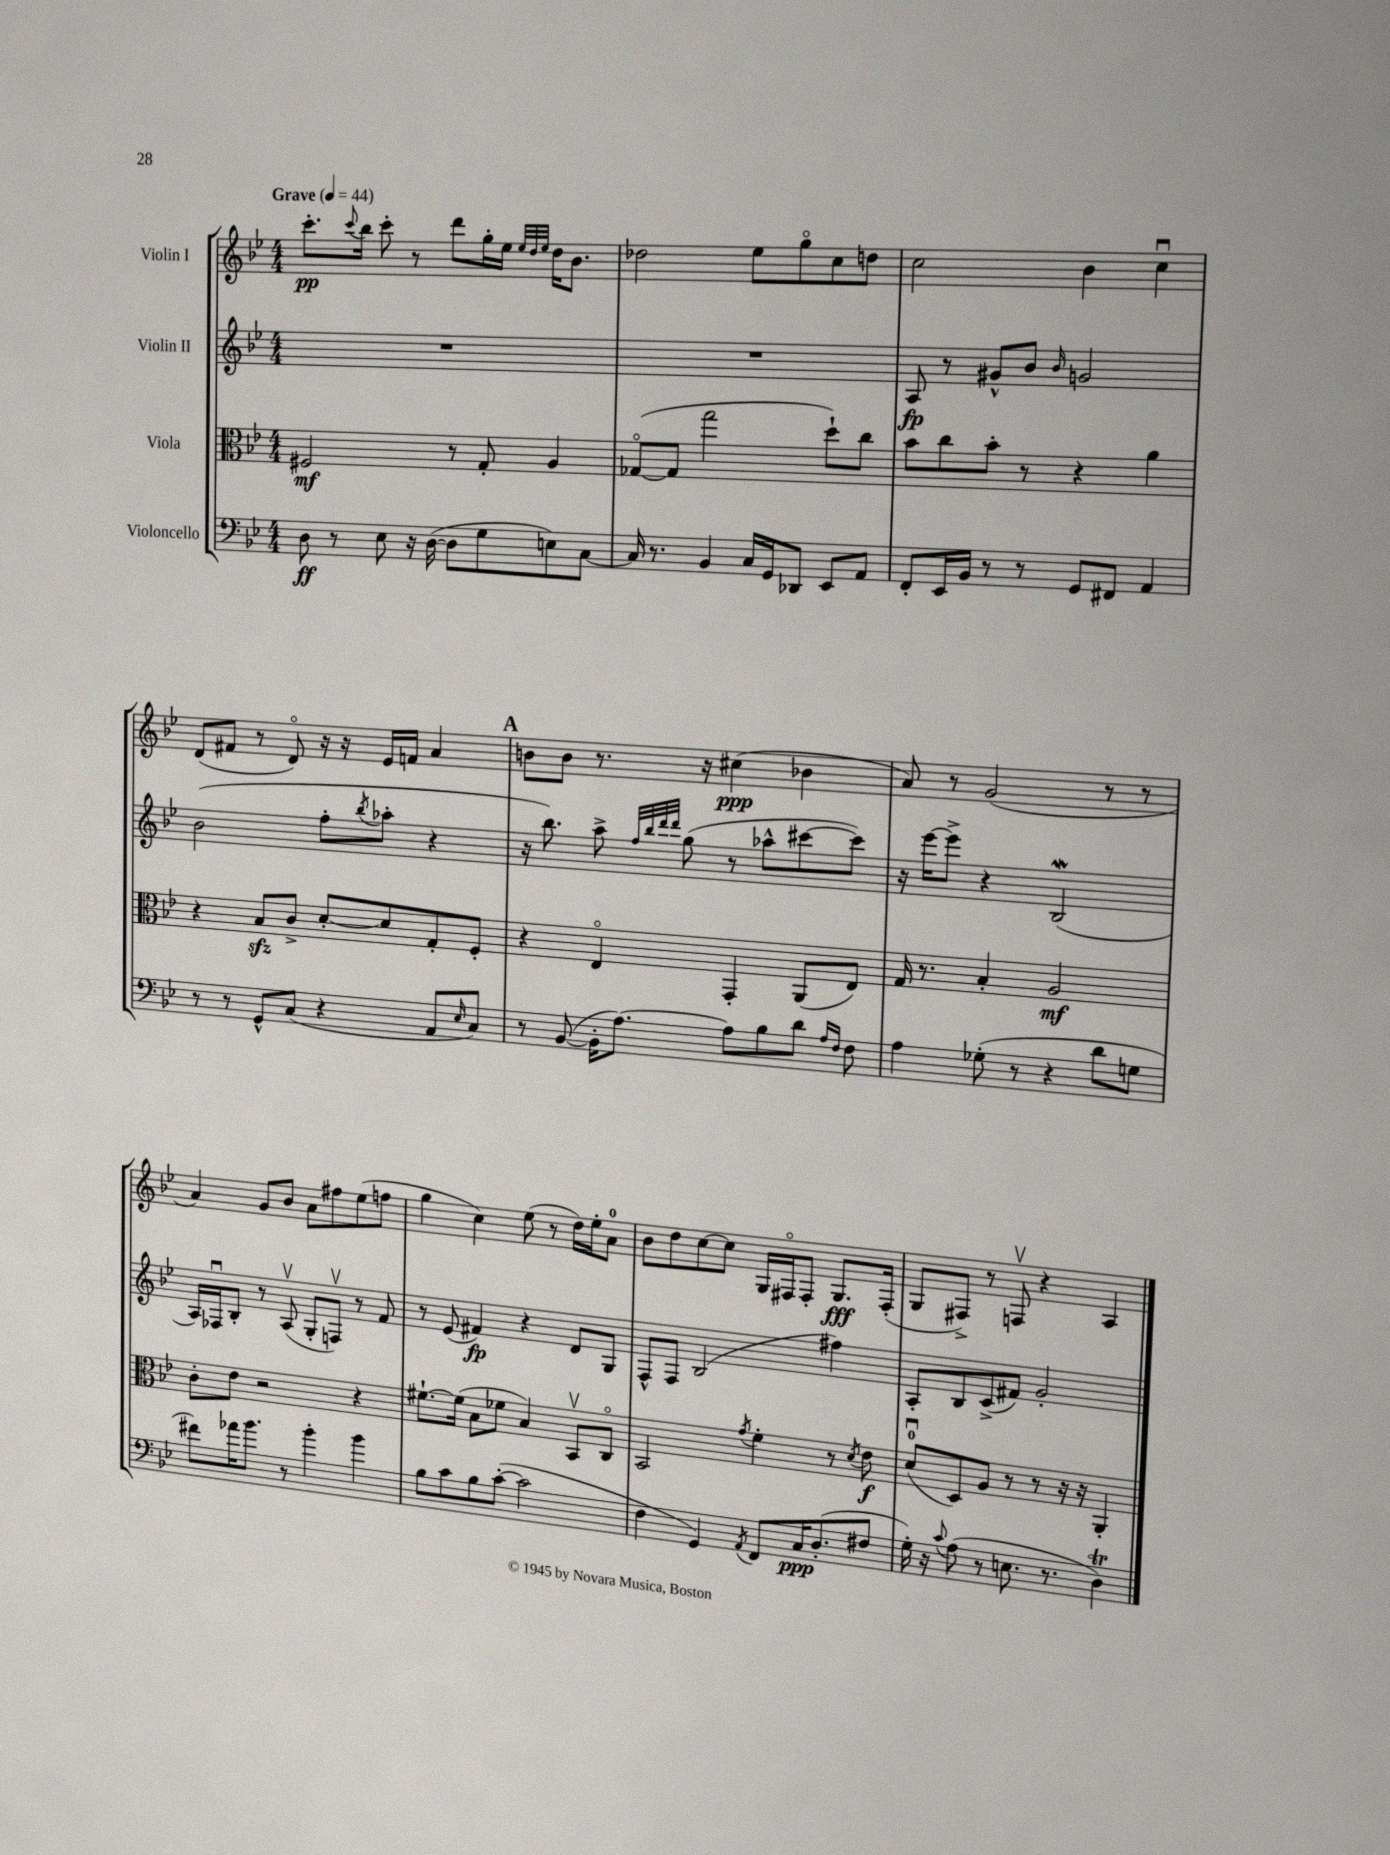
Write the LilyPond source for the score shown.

<<
\new StaffGroup <<
\new Staff = "s0" \with { instrumentName = "Violin I" } {
    \clef treble \key bes \major \numericTimeSignature \time 4/4 \tempo "Grave" 4 = 44
    c'''8.-.\pp \appoggiatura { c'''8 } bes''16 c'''8-. r8 d'''8 g''16-. ees''16 \grace { ees''32 d''32 ees''32 } d''16 bes'8. |
    des''2 ees''8 g''8\flageolet c''8 d''8 |
    c''2 bes'4 c''4\downbow |
    d'8( fis'8 r8 d'8\flageolet) r16 r16 ees'16 f'16 a'4 |
    \mark \markup { \bold "A" } b'8 b'8 r8. r16 cis''4\ppp( bes'4 |
    a'8) r8 g'2( r8 r8 |
    a'4) g'8 bes'8 a'8 fis''8 ees''8( f''8 |
    g''4 c''4) ees''8( r8 d''16) ees''16-. a'8-0 |
    bes'8 d''8 c''8~ c''8 g16 fis16\flageolet fis8-. g8.\fff fis16-.( |
    g8 fis8->) r8 f8\upbow r4 a4 \bar "|." |
}
\new Staff = "s1" \with { instrumentName = "Violin II" } {
    \clef treble \key bes \major \numericTimeSignature \time 4/4
    R1 |
    R1 |
    a8\fp r8 gis'8-^ bes'8 \grace { bes'16 } g'2 |
    bes'2( f''8-. \acciaccatura { bes''8 } aes''8-. r4 |
    \mark \markup { \bold "A" } r16 bes''8.) a''8-> \grace { f''32 bes''32 d'''32 d'''32 } g''8( r8 aes''8-^ cis'''8~ cis'''8) |
    r16 ees'''16~ ees'''8-> r4 bes2\mordent( |
    a16) fes16\downbow bes8-. r8 a8\upbow( g8-. f8\upbow) r8 f'8 |
    r8 ees'8( fis'4\fp) r4 d'8 g8 |
    f8-^ f8 bes2( fis''4) |
    a8-. bes8 c'8->( fis'8) g'2-. \bar "|." |
}
\new Staff = "s2" \with { instrumentName = "Viola" } {
    \clef alto \key bes \major \numericTimeSignature \time 4/4
    fis2\mf r8 g8-. a4 |
    ges8~\flageolet( ges8 g''2 d''8-!) c''8 |
    bes'8 c''8 bes'8-. r8 r4 a'4 |
    r4 bes8\sfz c'8-> d'8~-. d'8 g8-. f8-. |
    \mark \markup { \bold "A" } r4 ees4\flageolet g,4-. a,8( ees8) |
    g16 r8. bes4-. a2\mf |
    c'8-. ees'8 r2 r4 |
    fis'8.~-! fis'16( bes8 fes'8 bes4) bes,8\upbow c8\flageolet |
    bes,2 \acciaccatura { g'8 } f'4-. r8 \acciaccatura { d'8 } ees'8\f |
    d'8-0\downbow( d8) a8 r8 r8 r16 r16 a,4-. \bar "|." |
}
\new Staff = "s3" \with { instrumentName = "Violoncello" } {
    \clef bass \key bes \major \numericTimeSignature \time 4/4
    d8\ff r8 ees8 r16 d16~( d8 g8 e8) c8~ |
    c16 r8. bes,4 c16 g,16 des,8 ees,8 a,8 |
    f,8-. ees,16 bes,16 r8 r8 g,8 fis,8 a,4 |
    r8 r8 g,8-^ c8( r4 a,8 \grace { ees16 } c8) |
    \mark \markup { \bold "A" } r8 bes,8~( bes,16-. a8.~) a8 bes8 d'8 \grace { a16 f16 } f8 |
    a4 ges8-.( r8 r4 d'8 g8 |
    fis'8) aes'16 bes'8. r8 bes'4-. bes'4 |
    bes8 c'8 bes8 c'8~-.( c'2 |
    f4 g,4) \acciaccatura { a,8 } f,8 c16\ppp d8.-.( fis8 |
    g16-.) r16 \appoggiatura { c'8 } a8( r8 e8. r8. d4\trill) \bar "|." |
}
>>
>>
\layout { \context { \Score \remove "Bar_number_engraver" } }
